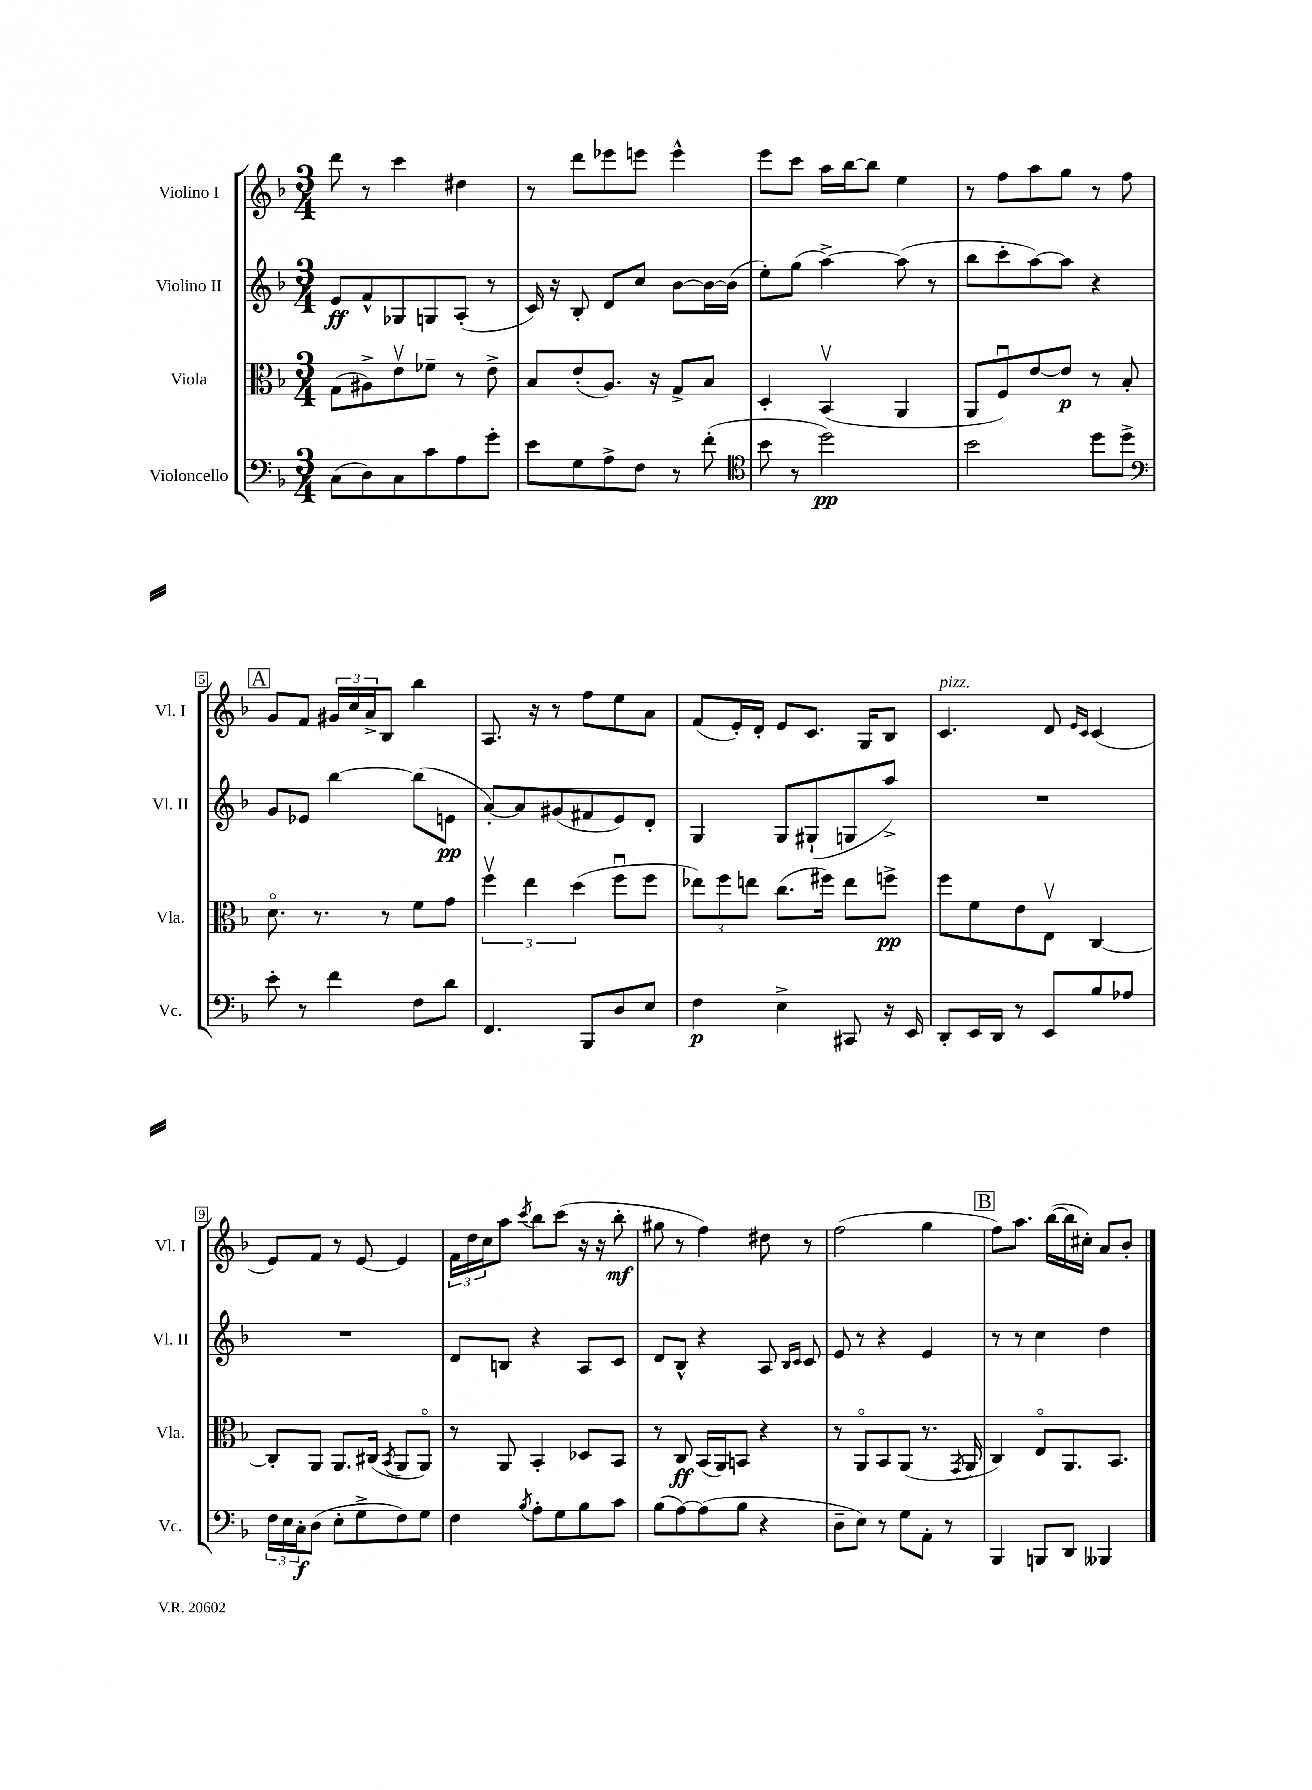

**kern	**dynam	**kern	**dynam	**kern	**dynam	**kern	**dynam
*part4	*part4	*part3	*part3	*part2	*part2	*part1	*part1
*staff4	*staff4	*staff3	*staff3	*staff2	*staff2	*staff1	*staff1
*I"Violoncello	*	*I"Viola	*	*I"Violino II	*	*I"Violino I	*
*I'Vc.	*	*I'Vla.	*	*I'Vl. II	*	*I'Vl. I	*
*clefF4	*	*clefC3	*	*clefG2	*	*clefG2	*
*k[b-]	*	*k[b-]	*	*k[b-]	*	*k[b-]	*
*M3/4	*	*M3/4	*	*M3/4	*	*M3/4	*
=1	=1	=1	=1	=1	=1	=1	=1
(8C\L	.	(8G\L	.	8e/L	ff	8ddd\	.
8D\)	.	8A#X^\)	.	8f^^/	.	8r	.
8C\	.	8ev\	.	8G-X/	.	4ccc\	.
8c\	.	8f-X~\J	.	8Gn/	.	.	.
8A\	.	8r	.	(8A'/J	.	4dd#X\	.
8g'\J	.	8e^\	.	8r	.	.	.
=2	=2	=2	=2	=2	=2	=2	=2
8e\L	.	8B-/L	.	16c/)	.	8r	.
.	.	.	.	16r	.	.	.
8G\	.	(8e'/	.	8B-'/	.	8ddd\L	.
8A^\	.	8.A/J)	.	8d/L	.	8eee-X\	.
8F\J	.	.	.	8cc/J	.	8eeen\J	.
.	.	16r	.	.	.	.	.
8r	.	8G^/L	.	[8b-\L	.	4eee^^\	.
(8f'\	.	8B-/J	.	16b-\L_	.	.	.
.	.	.	.	(16b-\JJ]	.	.	.
=3	=3	=3	=3	=3	=3	=3	=3
*clefC4	*	*	*	*	*	*	*
8b-\	.	4D'/	.	8ee'\L)	.	8eee\L	.
8r	.	.	.	(8gg\J	.	8ccc\J	.
2dd\)	pp	(4BB-v/	.	[4aa^\)	.	16aa\LL	.
.	.	.	.	.	.	[16bb-\J	.
.	.	.	.	.	.	8bb-\J]	.
.	.	4AA/	.	(8aa\]	.	4ee\	.
.	.	.	.	8r	.	.	.
=4	=4	=4	=4	=4	=4	=4	=4
2b-\	.	8AA/L	.	8bb-\L	.	8r	.
.	.	8Fu/)	.	8ccc'\	.	8ff\L	.
.	.	[8e/	.	[8aa\)	.	8aa\	.
.	.	8e/J]	p	8aa\J]	.	8gg\J	.
8dd\L	.	8r	.	4r	.	8r	.
8dd^\J	.	8B-'/	.	.	.	8ff\	.
!!LO:LB:g=z
!!LO:REH:place=s1:t=A
=5	=5	=5	=5	=5	=5	=5	=5
*clefF4	*	*	*	*	*	*	*
8e'\	.	8.d\	.	8g/L	.	8g/L	.
8r	.	.	.	8e-X/J	.	8f/J	.
.	.	8.r	.	.	.	.	.
4f\	.	.	.	[4bb-\	.	24g#X/LL	.
.	.	.	.	.	.	24cc/	.
.	.	.	.	.	.	24a^/J	.
.	.	8r	.	.	.	8B-/J	.
8F\L	.	8f\L	.	(8bb-\L]	.	4bb-\	.
8d\J	.	8g\J	.	8en\J	pp	.	.
=6	=6	=6	=6	=6	=6	=6	=6
4.FF/	.	6ffv\	.	[8a'/L)	.	8.A/	.
.	.	.	.	8a/]	.	.	.
.	.	6ee\	.	.	.	.	.
.	.	.	.	.	.	16r	.
.	.	.	.	(8g#X/	.	8r	.
.	.	(6dd\	.	.	.	.	.
8BBB-/L	.	.	.	8f#X/	.	8ff\L	.
8D/	.	8ffu\L	.	8e/)	.	8ee\	.
8E/J	.	8ff\J	.	8d'/J	.	8a\J	.
=7	=7	=7	=7	=7	=7	=7	=7
4F\	p	12ee-X\L)	.	4G/	.	(8f/L	.
.	.	12ff\	.	.	.	.	.
.	.	.	.	.	.	16e'/L)	.
.	.	12een\J	.	.	.	.	.
.	.	.	.	.	.	16d'/JJ	.
4E^\	.	(8.cc\L	.	8G/L	.	8e/L	.
.	.	.	.	(8G#X`/	.	8.c/J	.
.	.	16ff#X\Jk)	.	.	.	.	.
8CC#X/	.	8ee\L	.	8Gn/	.	.	.
.	.	.	.	.	.	16G/KL	.
16r	.	8ffn^\J	pp	8aa^/J)	.	8B-/J	.
16EE/	.	.	.	.	.	.	.
=8	=8	=8	=8	=8	=8	=8	=8
!	!	!	!	!	!	!LO:TX:a:i:t=pizz.	!
8DD'/L	.	8ff\L	.	2.r	.	4.c/	.
16EE/L	.	8f\	.	.	.	.	.
16DD/JJ	.	.	.	.	.	.	.
8r	.	8e\	.	.	.	.	.
8EE/L	.	8Ev\J	.	.	.	8d/	.
.	.	.	.	.	.	16qqe/LL	.
.	.	.	.	.	.	16qqc/JJ	.
8B-/	.	[4C/	.	.	.	(4c/	.
8A-X/J	.	.	.	.	.	.	.
!!LO:LB:g=z
=9	=9	=9	=9	=9	=9	=9	=9
24F\LL	.	8C'/L]	.	2.r	.	8e/L)	.
24E\	.	.	.	.	.	.	.
24C'\J	f	.	.	.	.	.	.
(8D\J	.	8AA/J	.	.	.	8f/J	.
8E'\L	.	8.AA/L	.	.	.	8r	.
8G^\	.	.	.	.	.	[8e/	.
.	.	(16C#X/Jk	.	.	.	.	.
.	.	8qBB-/	.	.	.	.	.
8F\)	.	8AA/L	.	.	.	4e/]	.
8G\J	.	8AA/J)	.	.	.	.	.
=10	=10	=10	=10	=10	=10	=10	=10
4F\	.	8r	.	8d/L	.	24f\LL	.
.	.	.	.	.	.	24dd\	.
.	.	.	.	.	.	24cc\J	.
.	.	8AA/	.	8Bn/J	.	8aa\J	.
8qB-/	.	.	.	.	.	8qccc/	.
8A'\L	.	4BB-'/	.	4r	.	8bb-\L	.
8G\	.	.	.	.	.	(8ccc\J	.
8B-\	.	8D-X/L	.	8A/L	.	16r	.
.	.	.	.	.	.	16r	.
8c\J	.	8BB-/J	.	8c/J	.	8bb-'\	mf
=11	=11	=11	=11	=11	=11	=11	=11
(8B-\L	.	8r	.	8d/L	.	8gg#X\	.
[8A\)	.	8C/	ff	8B-^^/J	.	8r	.
(8A\]	.	(16BB-/LL	.	4r	.	4ff\)	.
.	.	16AA/J)	.	.	.	.	.
8B-\J	.	8BBn/J	.	.	.	.	.
4r	.	4r	.	8A/	.	8dd#X\	.
.	.	.	.	16qqB-/LL	.	.	.
.	.	.	.	16qqc/JJ	.	.	.
.	.	.	.	8c/	.	8r	.
=12	=12	=12	=12	=12	=12	=12	=12
8D~\L	.	8r	.	8e/	.	(2ff\	.
8E\J)	.	8AA/L	.	8r	.	.	.
8r	.	8BB-/	.	4r	.	.	.
8G\L	.	(8AA/J	.	.	.	.	.
8AA'\J	.	8.r	.	4e/	.	4gg\	.
8r	.	.	.	.	.	.	.
.	.	8qGG/	.	.	.	.	.
.	.	16AA/	.	.	.	.	.
!!LO:REH:place=s1:t=B
=13	=13	=13	=13	=13	=13	=13	=13
4BBB-/	.	4C/)	.	8r	.	8ff\L)	.
.	.	.	.	8r	.	8.aa\J	.
8BBBn/L	.	8E/L	.	4cc\	.	.	.
.	.	.	.	.	.	([16bb-\LL	.
8DD/J	.	8.AA/	.	.	.	16bb-\]	.
.	.	.	.	.	.	16cc#X'\JJ)	.
4BBB--X/	.	.	.	4dd\	.	8a/L	.
.	.	8.BB-/J	.	.	.	.	.
.	.	.	.	.	.	8b-'/J	.
==	==	==	==	==	==	==	==
*-	*-	*-	*-	*-	*-	*-	*-
